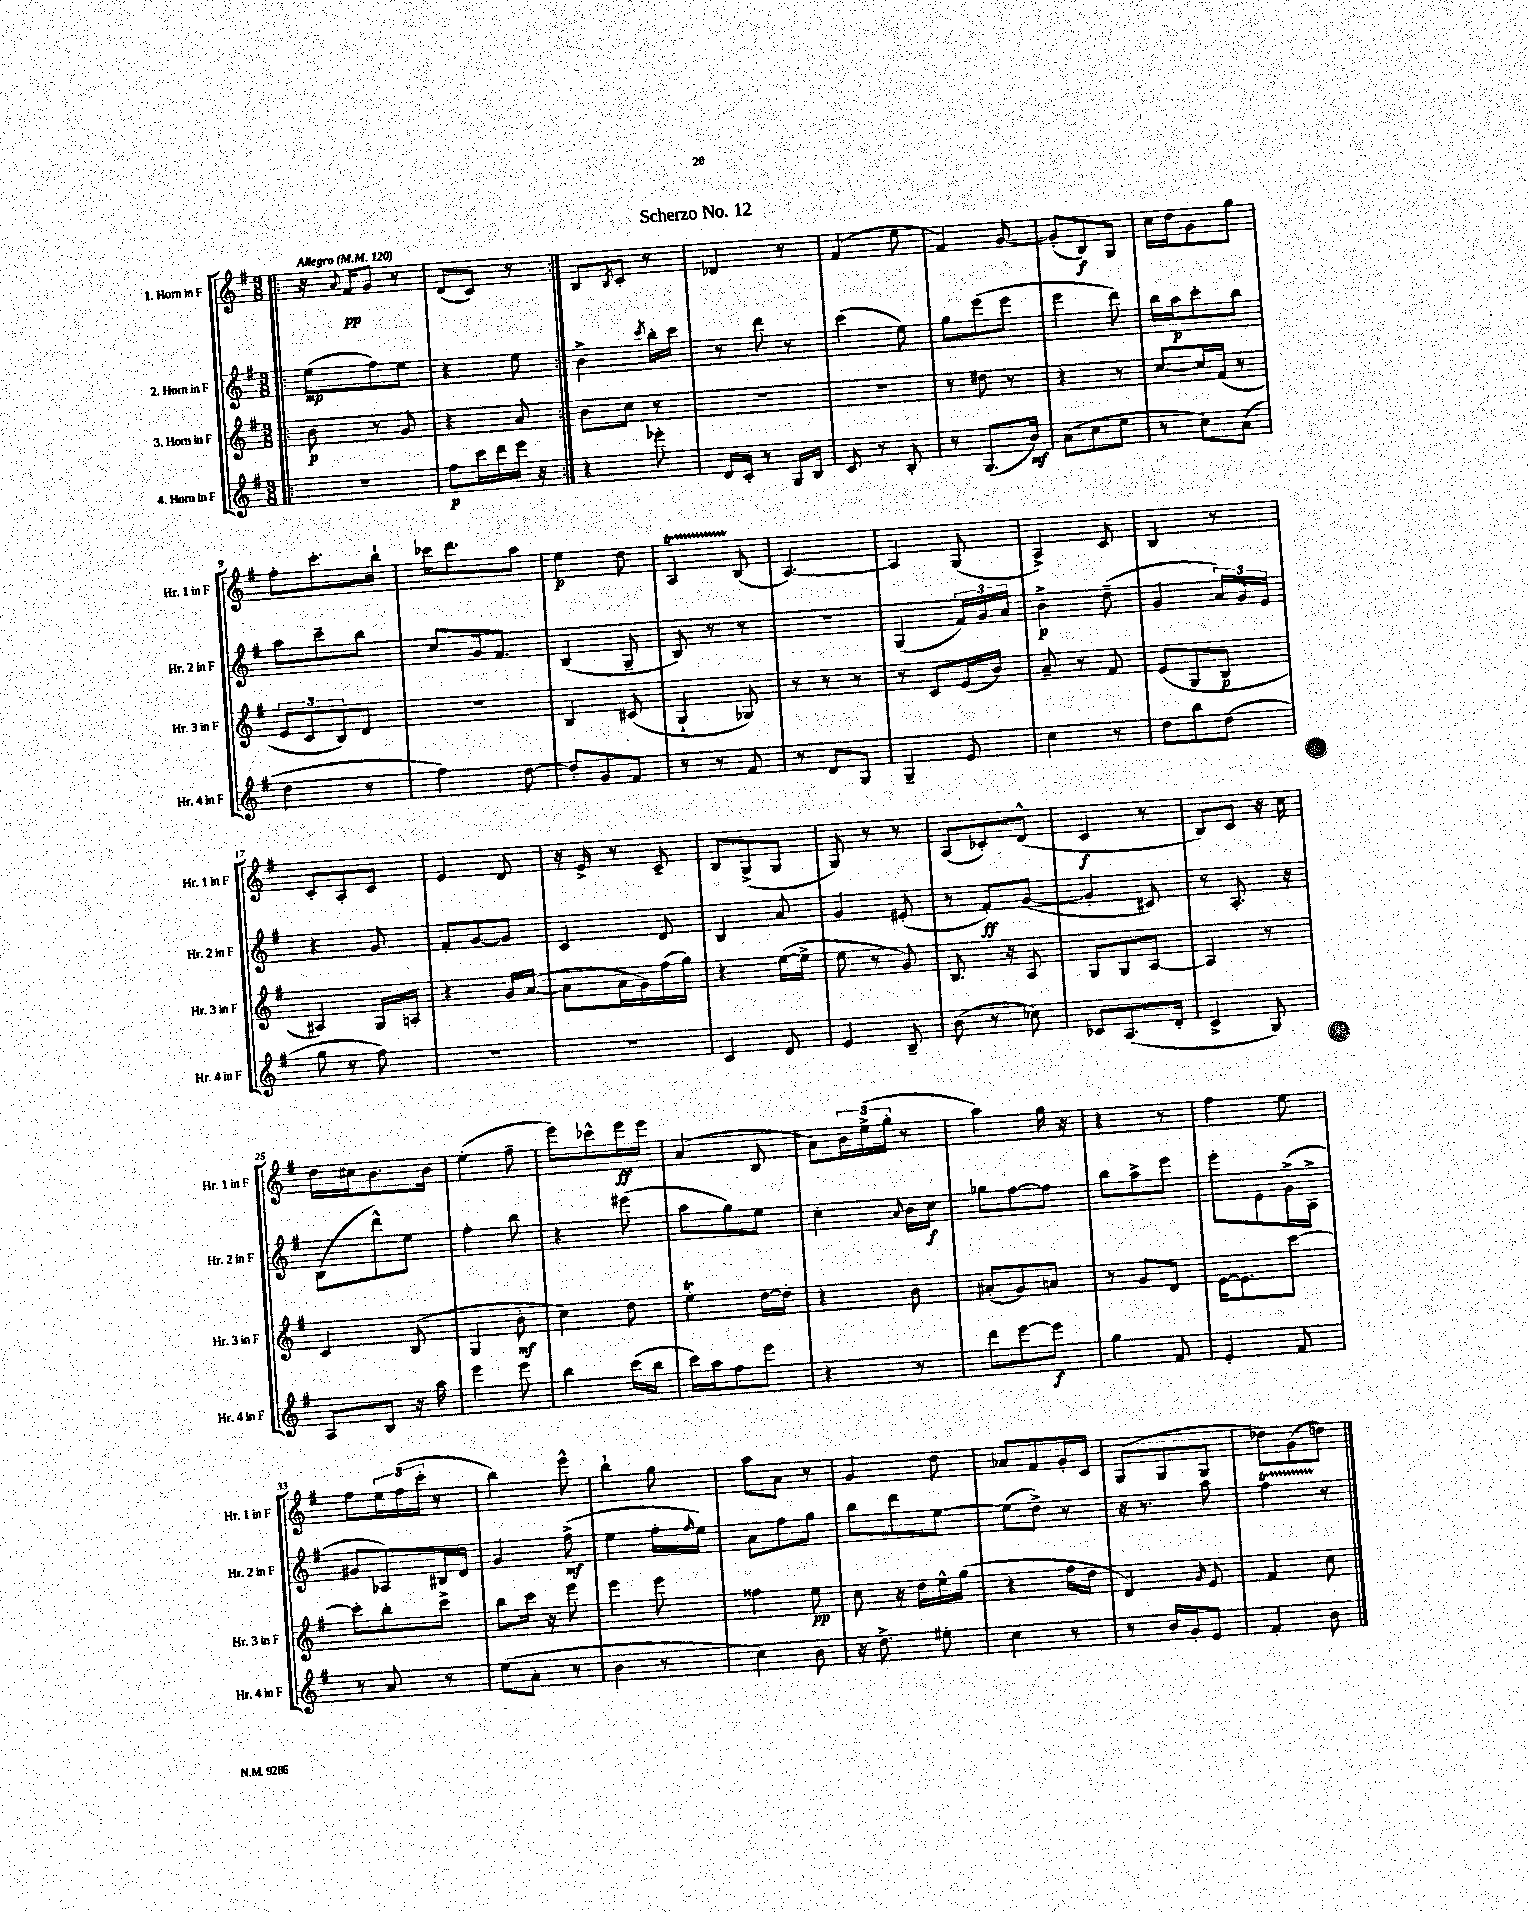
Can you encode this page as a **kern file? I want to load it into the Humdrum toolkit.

**kern	**kern	**kern	**kern
*staff4	*staff3	*staff2	*staff1
*clefG2	*clefG2	*clefG2	*clefG2
*k[f#]	*k[f#]	*k[f#]	*k[f#]
*M3/8	*M3/8	*M3/8	*M3/8
*MM120	*MM120	*MM120	*MM120
=!|:	=!|:	=!|:	=!|:
4.r	8b	(8ee	16r
.	.	.	8qqa
.	.	.	16f#
.	8r	8ff#)	8g
.	8g	8ee	8r
=	=	=	=
8ff#	4r	4r	(8d
16ccc	.	.	8c)
16ddd	.	.	.
16eee	8a	8ee	8r
16r	.	.	.
=:|!	=:|!	=:|!	=:|!
4r	8b	4b^	8B
.	.	.	8qB
.	8cc	.	8c'
.	.	8qccc	.
8eee-'	8r	16bb'	8r
.	.	16ccc	.
=	=	=	=
16d	4.r	8r	4d-
16c'	.	.	.
8r	.	8ddd	.
16G	.	8r	8r
16B	.	.	.
=	=	=	=
8c	4.r	(4ccc	(4f#
8r	.	.	.
8B'	.	8ee)	8ee
=	=	=	=
8r	8r	8gg	4f#)
(8.G	8dd#	(8eee	.
.	8r	8eee	[8g
16b)	.	.	.
=	=	=	=
(8a	4r	4eee	(8g']
8cc	.	.	8B)
8ee	8r	8ddd)	8G
=	=	=	=
8r	[8cc	16bb	16cc
.	.	16aa	16dd
8cc)	16cc]	8ccc'	8g
.	(16f#	.	.
(8a	8r	8bb	8gg
=	=	=	=
4dd	12e	8aa	8ff#'
.	12c	.	.
.	.	8ccc~	8.ccc'
.	12B)	.	.
8r	8d	8bb	.
.	.	.	16bb`
=	=	=	=
4ff#)	4.r	8cc	16ccc-
.	.	.	8.ddd
.	.	16g	.
.	.	8.f#	.
[8dd	.	.	8aa
=	=	=	=
8dd']	4B	(4B	4ee
8g	.	.	.
8f#	(8c#	8G~	8dd
=	=	=	=
8r	4G`	8B)	4A
8r	.	8r	.
8f#	8G-)	8r	(8B
=	=	=	=
8r	8r	4.r	[4.A)
8d	8r	.	.
8G	8r	.	.
=	=	=	=
4G~	8r	(4G	4A]
.	8c	.	.
8e	(16e	24f#)	(8G
.	.	24g	.
.	16b)	.	.
.	.	24a	.
=	=	=	=
4cc	8a~	4b^	4A^)
.	8r	.	.
8r	8f#	(8dd~	8c
=	=	=	=
8dd	(8e	4g	4B
8bb	8G	.	.
(8dd	8B	24a)	8r
.	.	24g	.
.	.	24e	.
=	=	=	=
8gg	4A#)	4r	8c'
8r	.	.	8A'
8ff#)	16G	8g	8c
.	16A'	.	.
=	=	=	=
4.r	4r	8f#'	4e
.	.	[8g	.
.	16g	8g]	8d
.	([16a	.	.
=	=	=	=
4.r	8a]	4c	16r
.	.	.	16e^
.	16a	.	8r
.	16g)	.	.
.	(16ff#	8d	8c~
.	16gg)	.	.
=	=	=	=
4c	4r	4B	8B
.	.	.	(8G^
8d	([16ee	8a	8G
.	16ee^]	.	.
=	=	=	=
4e	8ee	4g	8G)
.	8r	.	8r
8B~	8g)	(8e#'	8r
=	=	=	=
(8b	8.B	8r	(8A
8r	.	8f#')	8c-')
.	16r	.	.
8cc-)	8A	([8g	(8d^^
=	=	=	=
8c-	8G	4g']	4c
(8.A	8G	.	.
.	[8A	8c#)	8r
16d'	.	.	.
=	=	=	=
4c^	4A]	8r	8B)
.	.	8.A'	8c
8G)	8r	.	16r
.	.	16r	16cc
=	=	=	=
8A	4c	(8B	16dd
.	.	.	16cc#
8B	.	8ddd^^)	8.b
16r	(8B	8ee	.
16aa	.	.	16b
=	=	=	=
4eee	4G	4ff#'	(4ee'
8eee	8b'	8bb	8ff#~
=	=	=	=
4bb	4cc)	4r	8eee)
.	.	.	8ccc-^^
(16ccc	8dd	(8eee#	16eee
16bb	.	.	16eee
=	=	=	=
16ccc)	4ee'	8aa	(4a
16aa	.	.	.
8ff#	.	8gg)	.
8eee	[16dd	8ee	8B
.	16dd']	.	.
=	=	=	=
4r	4r	4cc'	8a)
.	.	.	24b
.	.	.	(24ee^
.	.	.	24gg'
.	.	16qqa	.
8r	8b	16b	8r
.	.	16cc	.
=	=	=	=
8ddd	(8a#'	8gg-	4aa)
[8eee	8g)	[8ff#	.
8eee]	8a	8ff#]	16gg
.	.	.	16r
=	=	=	=
4gg	8r	8bb	4r
.	8g	8aa^	.
8f#	8d	8eee	8r
=	=	=	=
4e'	[16e	8eee'	4ff#
.	8.e]	.	.
.	.	8e	.
8f#	[8ccc	(16g^	8ee
.	.	16A^	.
=	=	=	=
8r	8ccc']	8g#	8ff#
8a	8bb'	8A-)	24ee
.	.	.	(24ff#
.	.	.	24ccc'
8r	8ccc^	16B#	8r
.	.	16d	.
=	=	=	=
(8ee	8bb	4g	4bb)
8a'	16ccc	.	.
.	16r	.	.
8r	8eee	(8ff#^	8eee^^
=	=	=	=
4b	4eee	4ee	4bb`
8r	8eee	16ff#'	8gg
.	.	16qqff#	.
.	.	16ee)	.
=	=	=	=
4cc)	4ff##	8a	8aa
.	.	8ff#	8a
8b	8ee	8gg	8r
=	=	=	=
16r	8cc	8bb	4g
8.dd^	.	.	.
.	16r	8ddd	.
.	16dd	.	.
8ee#'	16ee^^	[8ee	8dd
.	(16gg	.	.
=	=	=	=
4cc	4r	(8ee]	8a-
.	.	8dd^)	8f#
8r	16ff#	8r	16g'
.	16dd	.	16c
=	=	=	=
8r	4d)	16r	(8G
.	.	8.r	.
16b	.	.	8G
16g'	.	.	.
.	16qqg	.	.
8e	8e	8aa	8G
=	=	=	=
4f#'	4f#	4ff#	8dd-)
.	.	.	(8g
8b	8cc	8r	8dd)
==	==	==	==
*-	*-	*-	*-
